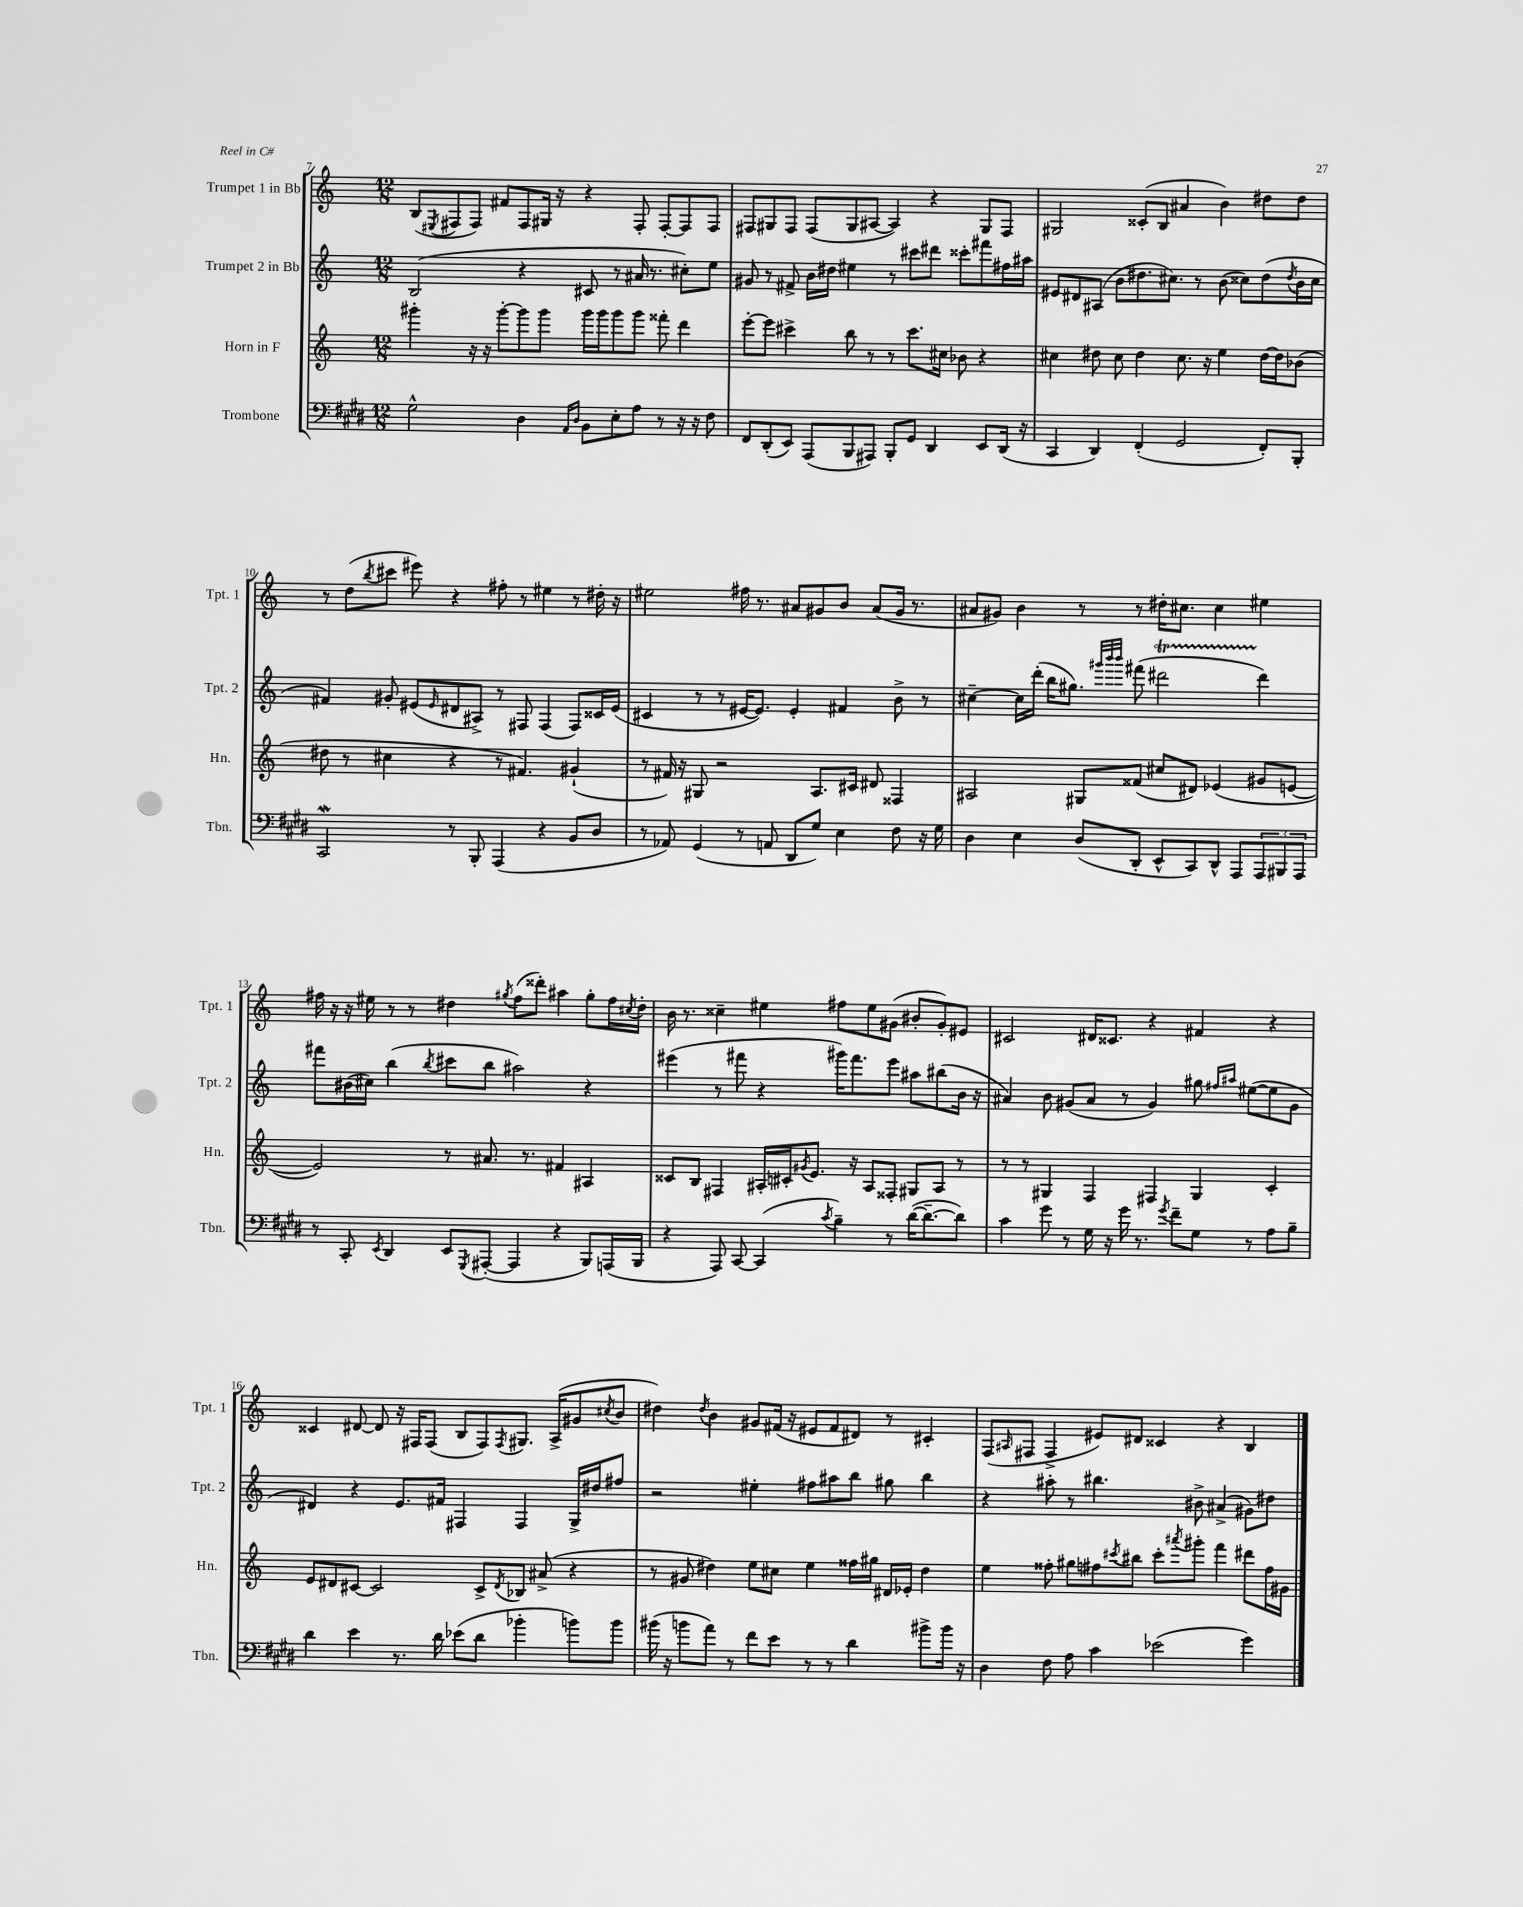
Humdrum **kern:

**kern	**kern	**kern	**kern
*part4	*part3	*part2	*part1
*staff4	*staff3	*staff2	*staff1
*I"Trombone	*I"Horn in F	*I"Trumpet 2 in Bb	*I"Trumpet 1 in Bb
*I'Tbn.	*I'Hn.	*I'Tpt. 2	*I'Tpt. 1
*clefF4	*clefG2	*clefG2	*clefG2
*k[f#c#g#d#]	*k[]	*k[]	*k[]
*M12/8	*M12/8	*M12/8	*M12/8
=7	=7	=7	=7
2G#^^\	4ggg#X'\	(2B/	(8B/L
.	.	.	8qE#X/
.	.	.	8F#X/
.	16r	.	8F#/J)
.	16r	.	.
.	[8ggg#'\L	.	8f#X/L
4D#\	8ggg#\]	4r	8F#/
.	8ggg#\J	.	16G#X/Jk
.	.	.	16r
16qqAA/LL	.	.	.
16qqD#/JJ	.	.	.
8BB\L	16ggg#\LL	8c#X/	4r
.	16ggg#\J	.	.
8E'\	8ggg#\	8r	.
8A\J	8ggg#\J	16a#X/	8F#'/
.	.	8.r	.
8r	8fff##X'\	.	[8F#'/L
16r	4ddd\	8cc#X'\L)	8F#/]
16r	.	.	.
8F#\	.	8ee\J	8F#/J
=8	=8	=8	=8
8FF#/L	[8eee'\L	8g#X/	8F#X/L
(8DD#'/	8eee\J]	8r	8G#X/
8EE/J)	4ccc#X^\	8f#X^/	8F#/J
(8AAA/L	.	16b\LL	(8F#/L
.	.	16dd#X\JJ	.
8BBB/	8bb\	4ee#X\	8G#/
8AAA#X/J)	8r	.	[8A#X/J
8BBB'/L	8r	8r	4A#/])
8GG#/J	8.ccc#\L	8ccc#X\L	.
4DD#/	.	8ddd#X\J	4r
.	16cc#X\Jk	.	.
.	8b-X\	8ccc##X'\L	.
8EE/L	4r	8fff#X\	8G#/L
(16DD#/Jk	.	16ff#X\L	8F#/J
16r	.	16aa#X\JJ	.
=9	=9	=9	=9
4CC#/	4cc#X\	8e#X/L	2G#X/
.	.	8d#X/	.
4DD#/)	8dd#X\	(8A#X/J	.
.	8cc#\	8b\L	.
(4FF#'/	4dd#\	8.dd#X\	(8c##X'/L
.	.	.	8B/J
.	.	8.cc#X\J)	.
2GG#/	8.cc#\	.	4a#X/
.	.	8r	.
.	16r	.	.
.	4ee\	(8b\	4b\)
.	.	8cc##X\L)	.
8FF#'/L)	[16dd#\LL	(8dd#\	8dd#X\L
.	16dd#\J]	.	.
.	.	8qdd#/	.
8BBB'/J	(8b-X\J	16b\L	8dd#\J
.	.	16cc##\JJ	.
!!LO:LB:g=z
=10	=10	=10	=10
2CC#W/	8dd#X\	4f#X/)	8r
.	8r	.	(8dd\L
.	.	.	8qbb/
.	4cc#X\	8g#X'/	8ccc#X\J
.	.	(8e#X/L	8eee#X\)
.	.	16qqe#/	.
8r	4r	8d#X/	4r
8BBB'/	.	8A#X^/J)	.
(4AAA/	8r	8r	8ff#X'\
.	4.f#X/)	8F#X/	8r
4r	.	(4F#/	4ee#X\
8BB/L	(4g#X`/	8F#/L)	8r
8D#/J	.	16c##X/L	16dd#X'\
.	.	(16e#/JJ	16r
=11	=11	=11	=11
8r	8r	4c#X/	2ee#X\
8AA-X/)	16f#X/)	.	.
.	16r	.	.
(4GG#/	8G#X/	8r	.
.	2r	8r	.
8r	.	[16e#X/KL	16ff#X\
.	.	8.e#/J])	8.r
8AAn/	.	.	.
8DD#/L	.	4e#'/	8a#X/L
8G#/J)	8.A/L	.	8g#X/
4E\	.	4f#X/	8b/J
.	16c#X/Jk	.	.
.	8d#X/	.	(8a#/L
8F#\	4F##X/	8b^\	16g#/Jk
.	.	.	8.r
16r	.	8r	.
16G#\	.	.	.
=12	=12	=12	=12
4D#\	2A#X/	[4cc#X~\	8a#X/L
.	.	.	8g#X/J)
4E\	.	16cc#\LL]	4b\
.	.	(16ddd'\JJ	.
.	.	16bb\KL	.
.	.	8.gg#X\J)	.
(8D#/L	8G#X/L	.	8r
.	.	32qqggg#X/LLL	.
.	.	32qqbbb/	.
.	.	32qqbbb/JJJ	.
8DD#'/J	(8f##X/J	(8fff#X\	8r
8EE^^/L	8cc#X/L	2ddd#Xt\	16dd#X'\KL
.	.	.	8.cc#X\J
8CC#/)	8d#X/J)	.	.
8DD#^^/J	(4e-X/	.	4cc#\
8AAA/L	.	.	.
12AAA/	8g#X/L	4ddd#\)	4ee#X\
12BBB#X/	.	.	.
.	[8en/J	.	.
12AAA/J	.	.	.
!!LO:LB:g=z
=13	=13	=13	=13
8r	2e/])	8fff#X\L	16ff#X\
.	.	.	16r
8CC#'/	.	(16b#X\L	16r
.	.	16cc#X\JJ)	16ee#X\
8qEE/	.	.	.
4DD#/	.	(4bb\	8r
.	.	.	8r
.	.	8qbb/	.
8EE/L	8r	8ccc#X\L	4dd#X\
8qGGG#/	.	.	.
([8AAA#X'/J	8.a#X/	8bb\J	.
.	.	.	8qgg#X/
4AAA#/]	.	2aa#X\)	(8ff#\L
.	8.r	.	.
.	.	.	8ddd##X'\J)
4r	4f#X/	.	4aa#X\
8BBB/L)	4A#X/	4r	8gg#'\L
(16AAAn/L	.	.	16ff#\L
.	.	.	8qcc#X/
16BBB/JJ	.	.	16dd#'\JJ
=14	=14	=14	=14
4r	8c##X/L	(4eee#X\	16b\
.	.	.	8.r
.	8B/J	.	.
8AAA/)	4F#X/	8r	4cc##X~\
[8CC#/	.	8fff#X\	.
(4CC#/]	16A#X'/LL	4r	4ee#X\
.	16c#X'/J	.	.
.	8qg#X/	.	.
.	8.e/J	.	.
8qc#/	.	.	.
4B~\)	.	16ggg#X\KL)	8ff#X\L
.	16r	8.fff#\	.
.	8A#/L	.	8ee#\
8r	8F##X'/J	8eee#\J	(8g#X\J
([16d#\KL	8G#X/L	8aa#X\L	8b#X'/L
8.d#~\_	.	.	.
.	8A#/J	(8bb#X\	8g#'/)
8d#\J])	8r	16b\Jk	8e#X/J
.	.	16r	.
=15	=15	=15	=15
4c#\	8r	4a#X/)	2c#X/
.	8r	.	.
8g#\	4G#X/	8b\	.
8r	.	(8g#X/L	.
16G#\	4F/	8a#/J	16d#X/KL
16r	.	.	8.c##X/J
16g#\	.	8r	.
8.r	.	.	.
.	4F#X/	4g#/)	4r
8qg#/	.	.	.
8f#~\L	.	.	.
8G#\J	4G#/	8gg#X\	4f#X/
.	.	16qqff#X/LL	.
.	.	16qqaa#X/JJ	.
8r	.	([8ee#X\L	.
8A\L	4c'/	8ee#\]	4r
8B~\J	.	8g#\J	.
!!LO:LB:g=z
=16	=16	=16	=16
4d#\	8e/L	4d#X/)	4c##X/
.	8d#X/	.	.
4e\	[8c#X/J	4r	[8d#X/
.	2c#/]	.	8d#/]
8.r	.	8.e/L	16r
.	.	.	16F#X/KL
.	.	.	(8F#/J
16d#\	.	16f#X/Jk	.
(8e-X\L	.	4F#X/	8B/L
8d#\J	8c#^/L	.	8F#/)
.	8qd#/	.	8qF#/
4b-X'\	8B-X/J	4F#/	8.G#X/J
.	(8a#X^/	.	.
.	.	.	(16A^/KL
8bn\L)	4r	16G^/LL	8g#X/
.	.	16dd#X/J	.
.	.	.	8qcc#X/
8b\J	.	8ff#X/J	8b/J
=17	=17	=17	=17
(16b#X\	8r	2r	4dd#X\)
16r	.	.	.
8bn\L	8g#X/	.	.
.	.	.	8qdd#/
8a\J)	4dd#X\)	.	4b\
8r	.	.	.
8f#\L	8ee\L	4ee#X'\	8g#X/L
8e\J	8cc#X\J	.	(16f#X/Jk
.	.	.	16r
8r	4ee\	8ff#X\L	8e#X/L
8r	.	8aa#X\	8f#/
4d#\	16ff##X\LL	8bb\J	8d#X/J)
.	16gg#X\JJ	.	.
.	16d#X/LL	8gg#X\	8r
.	16e-X'/JJ	.	.
8b#X^\L	4dd#\	4bb\	4c#X'/
16b#\Jk	.	.	.
16r	.	.	.
=18	=18	=18	=18
4D#\	4ee\	4r	(8F/L
.	.	.	16qqA#X/
.	.	.	8F#X/J
8F#\	8ff##X'\	8aa#X'\	4F#^/
8A\	8gg#X\L	8r	.
4c#\	8ff#X\	4.bb#X\	8e#X/L)
.	8qccc#X/	.	.
.	8bb#X\J	.	8d#X/J
(2e-X\	8ccc#'\L	.	4c##X/
.	8qaaa#X/	.	.
.	8ggg#X'\J	8b#X^\	.
.	4fff\	(4a#X^/	4r
4g#\)	8ddd#X\L	8g#X\L)	4B/
.	16ff#\L	8dd#X\J	.
.	16g#X\JJ	.	.
==	==	==	==
*-	*-	*-	*-
